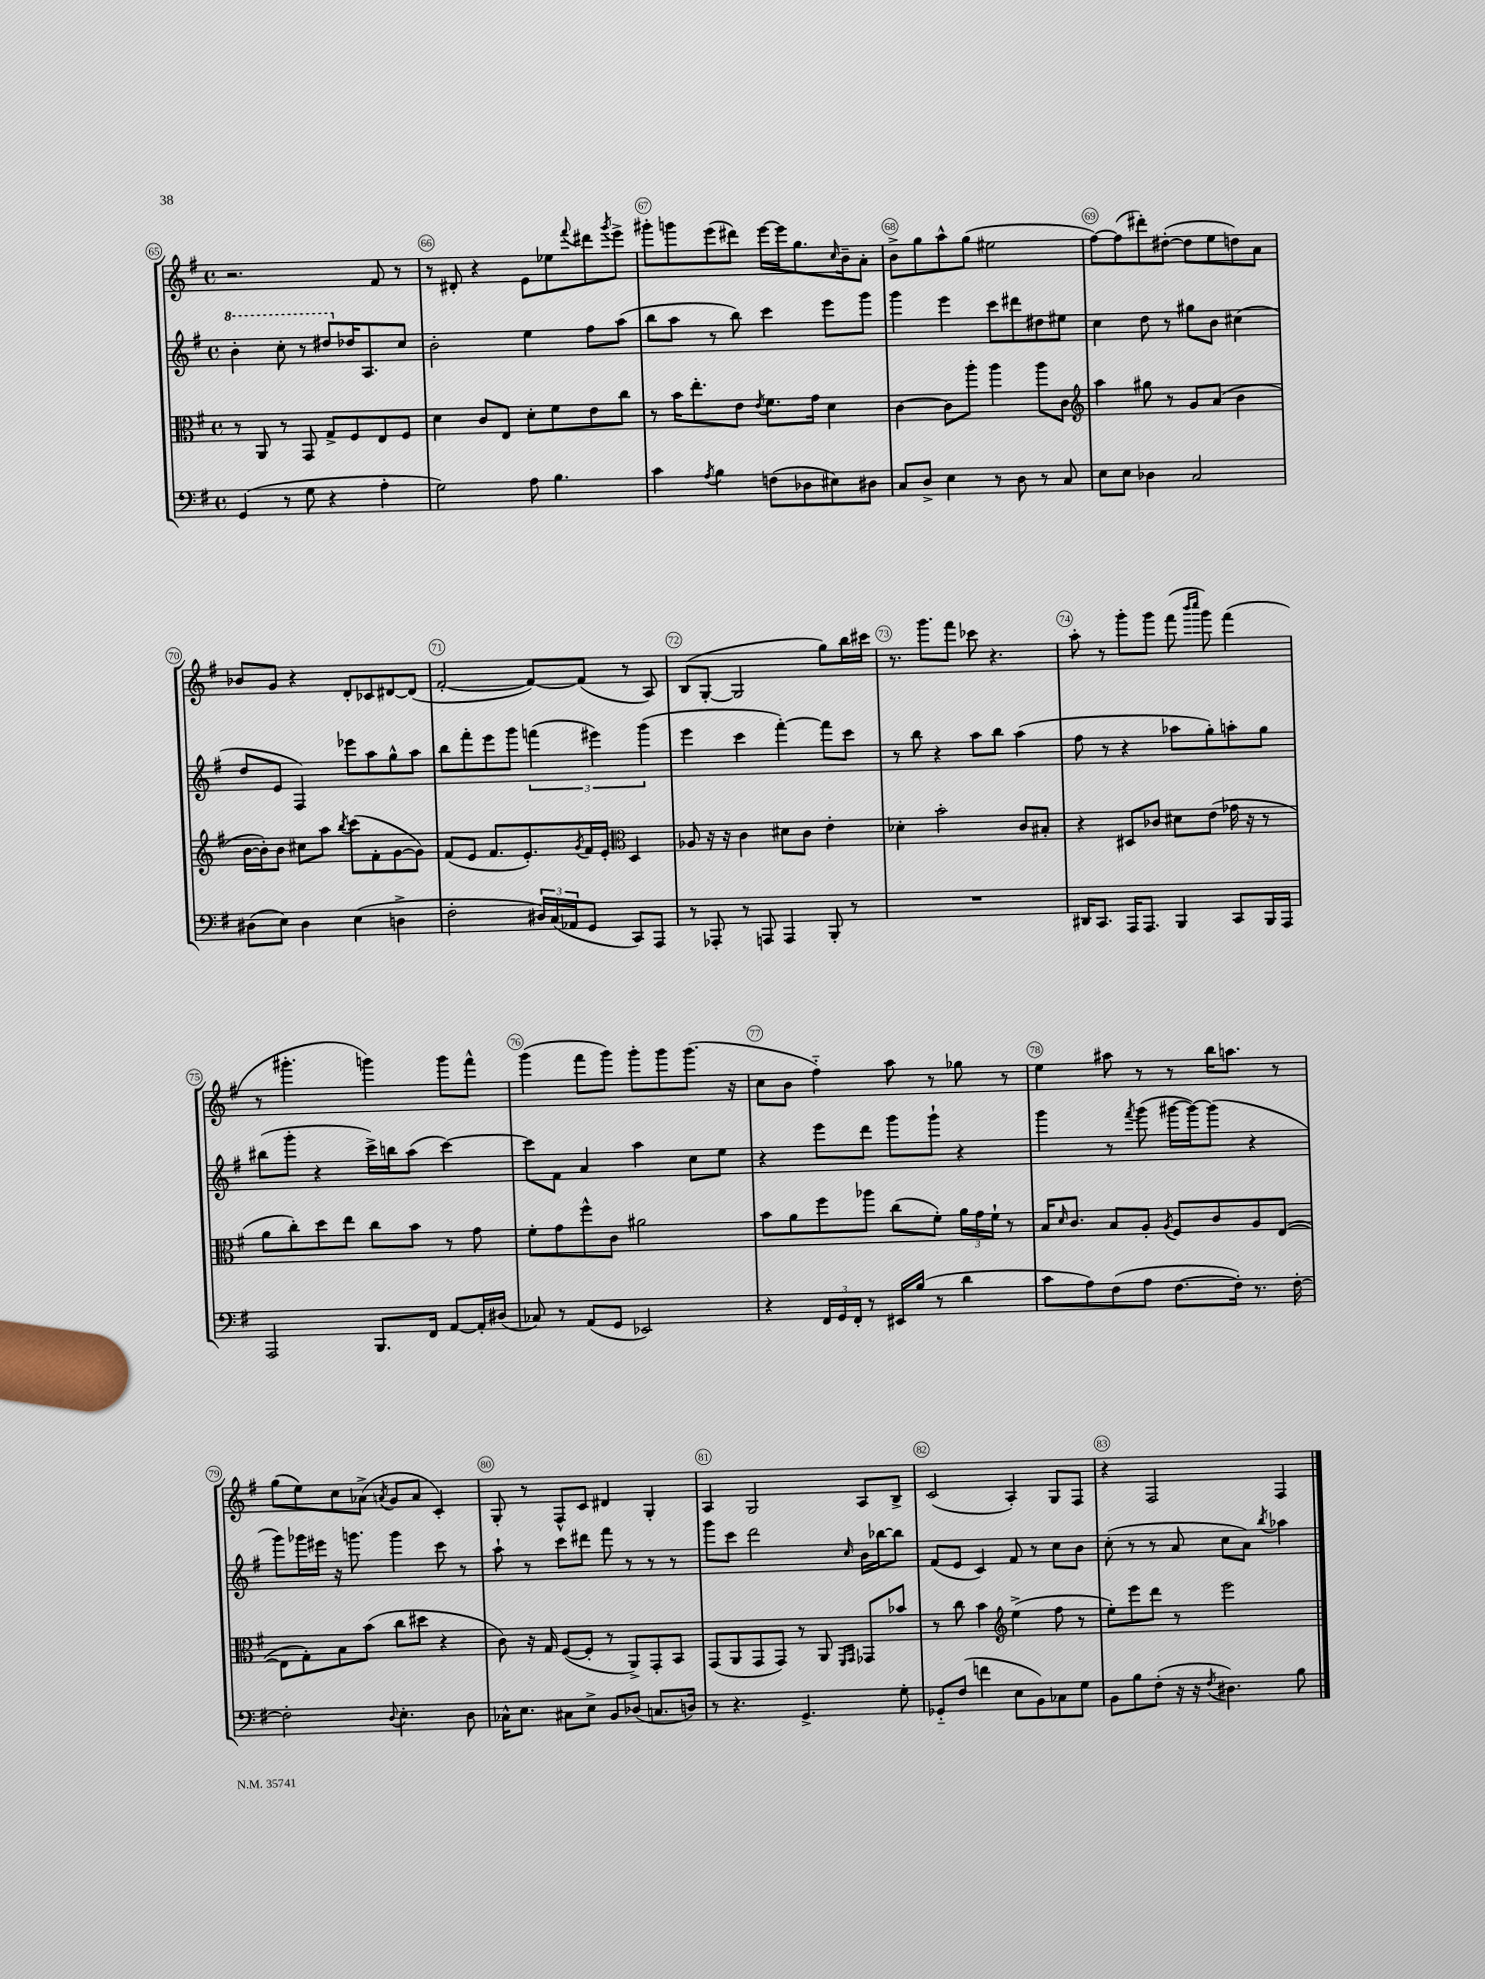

**kern	**kern	**kern	**kern
*staff4	*staff3	*staff2	*staff1
*clefF4	*clefC3	*clefG2	*clefG2
*k[f#]	*k[f#]	*k[f#]	*k[f#]
*M4/4	*M4/4	*M4/4	*M4/4
*met(c)	*met(c)	*met(c)	*met(c)
(4GG/	8r	4bb'\	2.r
.	8AA/	.	.
8r	8r	8ccc'\	.
8G\	8GG/	8r	.
4r	8G^/L	8ddd#/L	.
.	8F#/	16dd-/K	.
.	.	8.A/	.
4A'\	8E/	.	8f#/
.	8F#/J	8cc/J	8r
=	=	=	=
2G\)	4d\	2b'\	8r
.	.	.	8d#'/
.	8c/L	.	4r
.	8E/J	.	.
8A\	8d'\L	4ee\	8e\L
4.B\	8f#\	.	8ee-\
.	.	.	8qqfff#/
.	8e\	8ff#\L	8ddd#\
.	.	.	8qggg/
.	8cc\J	(8aa\J	8eee^\J
=	=	=	=
4c\	8r	8bb\L	8ggg#'\L
.	16b\LK	8aa\J	8ggg\
.	8.ee'\	.	.
8qA/	.	.	.
4B\	.	8r	(8eee\
.	8e\J	8bb\)	8ddd#\J)
.	8qe/	.	.
(8F\L	8.f#\L	4ccc\	[16eee\LL
.	.	.	16eee\]J
8D-\	.	.	8.gg\
.	16g\Jk	.	.
8E#\)	4d\	8eee\L	.
.	.	.	16qqcc/
.	.	.	16b~\k
8D#\J	.	8ggg\J	8a'\J
=	=	=	=
8C/L	[4c\	4ggg\	8b^\L
8D^/J	.	.	8gg\
4E\	8c\]L	4eee\	8aa^^\
.	8aa'\J	.	(8gg\J
8r	4aa\	8ccc\L	2ee#\
8D\	.	8ddd#\	.
8r	8aa\L	8dd#\	.
8C/	8c\J	8ee#\J	.
=	=	=	=
*	*clefG2	*	*
8E\L	4aa\	4cc\	[8ff#\L)
8E\J	.	.	(8ff#\]
4D-\	8gg#\	8dd\	8ddd#'\)
.	8r	8r	([8dd#'\J
2C/	8g/L	8gg#\L	8dd#\]L
.	(8a/J	8b\J	8ee\
.	4b\	(4cc#\	8dd\)
.	.	.	8a\J
=	=	=	=
(8D#\L	[16b\LL	8dd/L	8b-/L
.	16b'\]J)	.	.
8E\J)	8b\J	8e/J	8g/J
4D#\	8cc#\L	4F#/)	4r
.	8aa\J	.	.
.	8qbb/	.	.
(4E\	(8ccc\L	8eee-\L	8d'/L
.	8f#'\	8aa\	8c-/
4D^\	[8g\	8gg^^\	[8d#/
.	8g\]J)	8aa\J	(8d#/]J
=	=	=	=
2F#'\	(8f#/L	8bb\L	[2f#'/
.	8e/J	8fff#'\	.
.	8.f#/L	8eee\	.
.	.	8ggg\J	.
.	8.e'/)	.	.
24D#/LL)	.	(6fff\	8f#/_L)
(24C/	.	.	.
24AA-/J	.	.	.
.	8qg/	.	.
8GG/J	16f#/L	.	(8f#/]J
.	.	6eee#\)	.
.	16e'/JJ	.	.
*	*clefC3	*	*
8CC/L)	4D/	.	8r
.	.	(6ggg\	.
8AAA/J	.	.	8A/)
=	=	=	=
8r	8A-/	4eee\	(8B/L
8AAA-'/	16r	.	[8G'/J
.	16r	.	.
8r	4c\	4ccc\	2G/]
8AAA/	.	.	.
4AAA/	8d#\L	[4fff#'\)	.
.	8c\J	.	.
8BBB'/	4e'\	8fff#\]L	8gg\L)
8r	.	8ccc\J	16bb\L
.	.	.	16ccc#\JJ
=	=	=	=
1r	4d-'\	8r	8.r
.	.	8bb\	.
.	.	.	8.ggg\L
.	2b'\	4r	.
.	.	.	8fff#\J
.	.	8aa\L	8ccc-\
.	.	8bb\J	4.r
.	8c/L	(4aa\	.
.	8B#'/J	.	.
=	=	=	=
16DD#/LK	4r	8ff#\	8aa'\
8.CC/J	.	.	.
.	.	8r	8r
16AAA/LK	8D#/L	4r	8ggg'\L
8.AAA/J	.	.	.
.	8c-/J	.	8ggg\J
4BBB/	8d#\L	8aa-\L	(8fff#\
.	.	.	16qqbbb/LL
.	.	.	16qqcccc/JJ
.	(8e\J	8gg'\)	8ggg\)
8CC/L	16g-\	8aa'\	(4fff#\
.	16r	.	.
16BBB/L	8r	8gg\J	.
16AAA/JJ	.	.	.
=	=	=	=
2AAA/	8a\L	(8bb#\L	8r
.	8cc'\)	8ggg'\J	4.ggg#'\
.	8dd\	4r	.
.	8ee\J	.	.
8.BBB/L	8cc\L	16ccc^\LL)	4ggg\)
.	.	16bb\J	.
.	8b\J	(8aa\J	.
16FF#/Jk	.	.	.
[8AA/L	8r	[4ccc\)	8ggg\L
16AA'/]L	8g\	.	8fff#^^\J
(16D#/JJ	.	.	.
=	=	=	=
8C-/)	8f#'\L	8ccc\]L	(4ggg\
8r	8g\	8f#\J	.
(8AA/L	8ff#^^\	4a/	8fff#\L
8GG/J	8c\J	.	8ggg\J)
2EE-/)	2a#\	4aa\	8ggg'\L
.	.	.	8ggg\
.	.	8cc\L	(8.ggg\J
.	.	8ee\J	.
.	.	.	16r
=	=	=	=
4r	8b\L	4r	8cc\L
.	8a\	.	8b\J
24FF#/LL	8ff#\	8eee\L	4ff#'~\)
24GG/	.	.	.
24FF#'/JJ	.	.	.
8r	8aa-\J	8ddd\J	.
16EE#/LL	(8cc\L	8ggg\L	8aa\
(16B/JJ	.	.	.
8r	8f#'\J)	8ggg`\J	8r
4d\	24a\LL	4r	8gg-\
.	24g\	.	.
.	24f#`\JJ	.	.
.	8r	.	8r
=	=	=	=
8c\L	16B/LK	4ggg\	4ee\
.	16qqd/	.	.
.	8.c/J	.	.
8A\)	.	.	.
(8F#\	8B/L	8r	8aa#\
.	.	8qfff#/	.
8A\J	8A'/J	(8ggg\	8r
.	8qA/	.	.
[8.F#\L	8F#/L	[16ggg#\LL	8r
.	.	16ggg#\_J)	.
.	8c/	(8ggg#\]J	16bb\LK
16F#'\]Jk)	.	.	8.aa\J
8.r	8A/	4r	.
.	([8E/J	.	8r
[16F#'\	.	.	.
=	=	=	=
2F#'\]	8E\]L	8ggg\L)	(8gg\L
.	8G'\)	16ggg-\L	8ee\)
.	.	16eee#\JJ	.
.	8B\	16r	8cc\
.	.	8.ggg\	.
.	(8b\J	.	(8a-^\J
8qqD/	.	.	8qa/
4.E'\	8cc\L	4ggg\	8g/L
.	8dd#\J	.	8a/J
.	4r	8ccc\	4c'/)
8D\	.	8r	.
=	=	=	=
16C-^^\LK	8c\)	8aa`\	8G'/
8.E\J	.	.	.
.	16r	8r	8r
.	16G/	.	.
8C#\L	([8F#/L	8ccc\L	8F#^^/L
8E^\J	8F#'/]J	8ddd#\J	8c/J
8BB/L	8r	8fff#\	4d#/
(8D-/J	8AA^/L)	8r	.
8.C/L	8GG'/	8r	4G'/
.	8BB/J	8r	.
16D/Jk)	.	.	.
=	=	=	=
8r	(8GG/L	8ggg\L	4A/
4.r	8AA/	8ccc\J	.
.	8GG/	2ddd\	2G/
.	8GG/J)	.	.
4.GG^/	8r	.	.
.	8AA/	.	.
.	16qqFF#/LL	.	.
.	16qqGG/JJ	16qqcc/	.
.	8GG-/L	16b\LL	8A/L
.	.	[16bb-\J	.
8G'\	8b-/J	8bb-\]J	8B^/J
=	=	=	=
8GG-'~/L	8r	(8f#/L	(2c/
(8F#/J	8cc\	8e/J	.
4f\	4b\	4c/)	.
*	*clefG2	*	*
8E\L	(4ee^\	8f#/	4A'/)
8BB\)	.	8r	.
8C-\	8ff#\	8cc\L	8G/L
8G\J	8r	8b\J	8F#/J
=	=	=	=
8BB\L	8ee'\L)	(8cc'\	4r
8B\	8eee\	8r	.
(8F#'\J	8ddd\J	8r	2F#/
16r	8r	8a/	.
16r	.	.	.
8qF#/	.	.	.
4.D#\)	2eee\	8cc\L	.
.	.	8a\J)	.
.	.	8qbb/	.
.	.	4aa-\	4F#/
8B\	.	.	.
==	==	==	==
*-	*-	*-	*-
